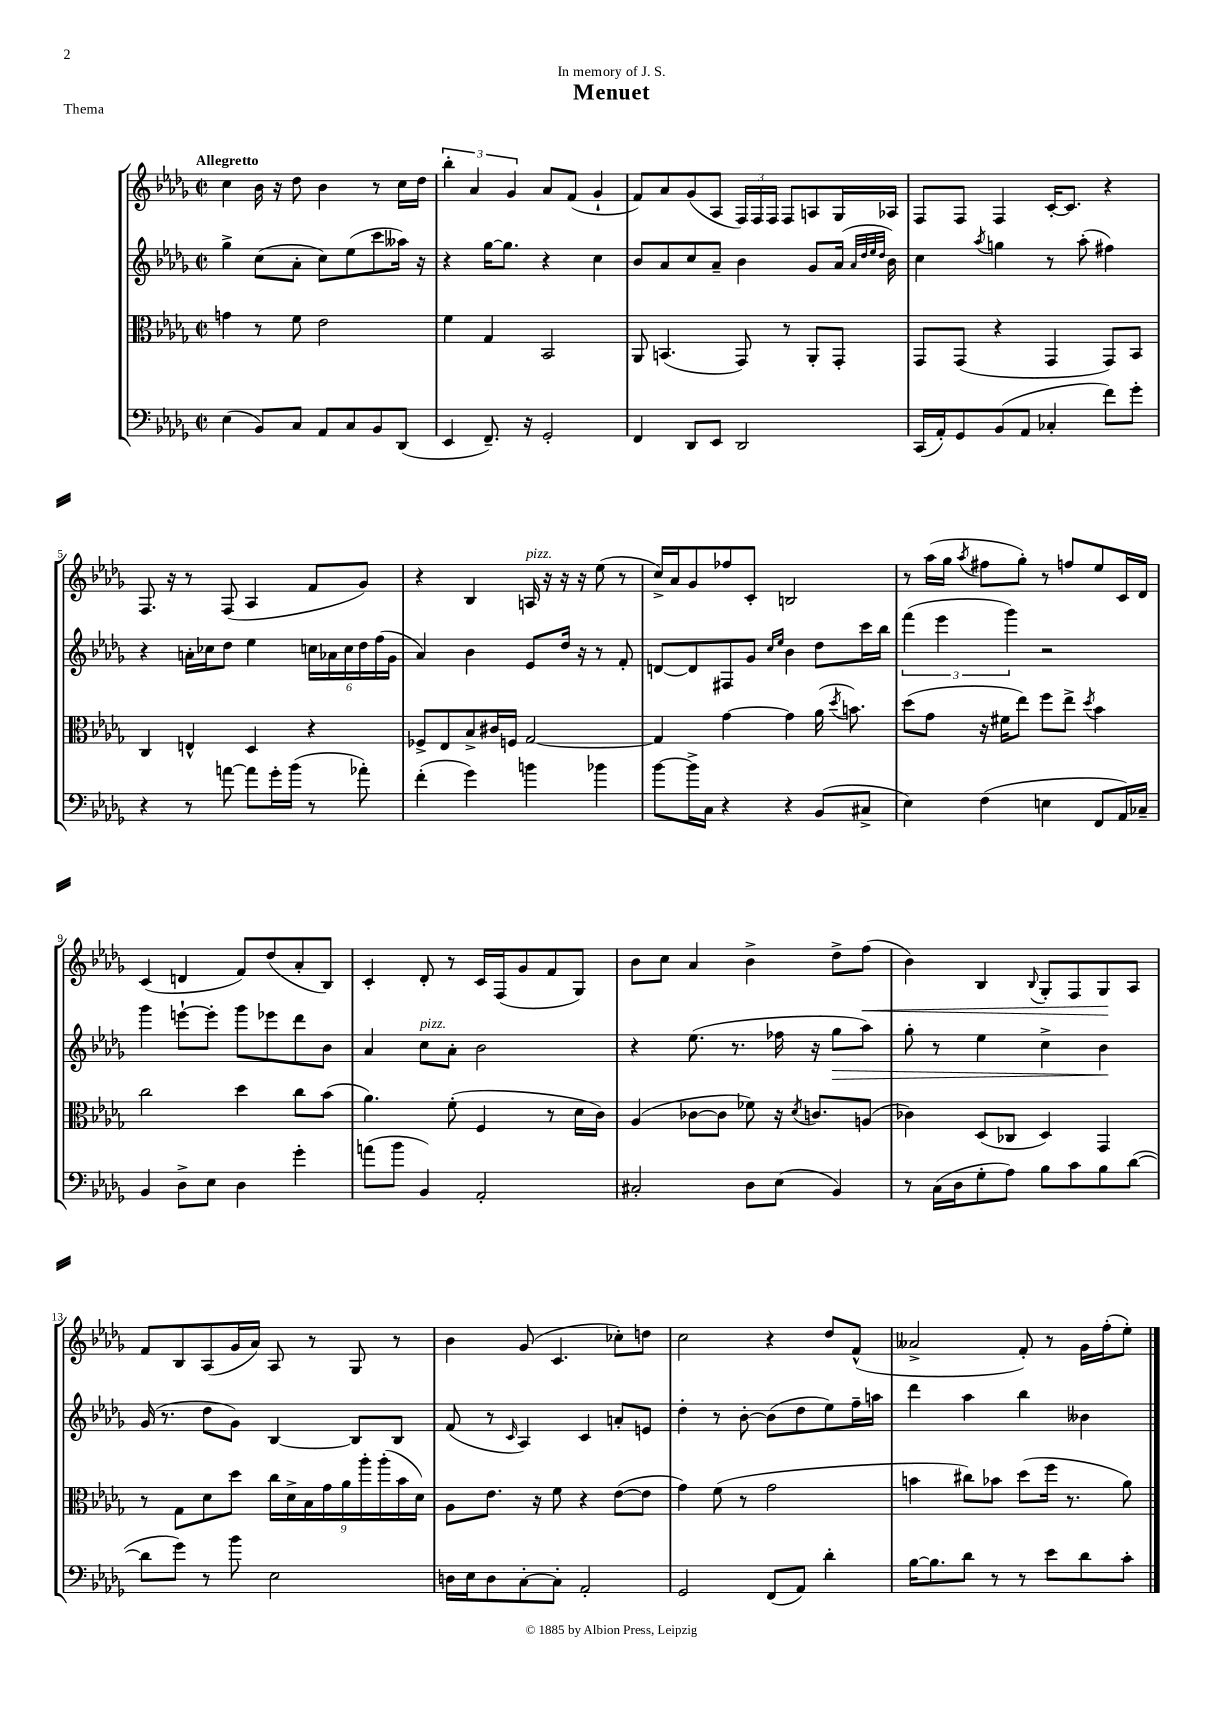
\header { title = "Menuet" dedication = "In memory of J. S." piece = "Thema" }
<<
\new StaffGroup <<
\new Staff = "s0" {
    \clef treble \key des \major \defaultTimeSignature \time 2/2 \tempo "Allegretto"
    \autoBeamOff c''4 bes'16 r16 des''8 bes'4 r8 c''16[ des''16] |
    \tuplet 3/2 { bes''4-. aes'4 ges'4 } aes'8[ f'8]( ges'4-! |
    f'8[) aes'8 ges'8( aes8] \tuplet 3/2 { f16[) f16 f16] } f8[ a8 ges16 aes16] |
    f8[ f8] f4 c'16[~-. c'8.] r4 |
    f8. r16 r8 f8( aes4 f'8[ ges'8]) |
    r4 bes4 a16^\markup { \italic "pizz." } r16 r16 r16 ees''8( r8 |
    c''16[->) aes'16 ges'8 fes''8 c'8]-. b2 |
    r8 aes''16[( ges''16] \acciaccatura { aes''8 } fis''8[ ges''8]-.) r8 f''8[ ees''8 c'16 des'16] |
    c'4( d'4 f'8[) des''8( aes'8-. bes8]) |
    c'4-. des'8-. r8 c'16[ f16( ges'8 f'8 ges8]) |
    bes'8[ c''8] aes'4 bes'4-> des''8[-> f''8]\<( |
    bes'4) bes4 \appoggiatura { bes8 } ges8[-. f8 ges8\! aes8] |
    f'8[ bes8 aes8( ges'16 aes'16]) aes8 r8 ges8 r8 |
    bes'4 ges'8( c'4. ces''8[-.) d''8] |
    c''2 r4 des''8[ f'8]-^( |
    aeses'2-> f'8-.) r8 ges'16[ f''16-.( ees''8]-.) \bar "|." |
}
\new Staff = "s1" {
    \clef treble \key des \major \defaultTimeSignature \time 2/2
    \autoBeamOff ges''4-> c''8[( aes'8]-. c''8[) ees''8( c'''8 aeses''16]) r16 |
    r4 ges''16[~ ges''8.] r4 c''4 |
    bes'8[ aes'8 c''8 aes'8]-- bes'4 ges'8[ aes'16]( \grace { aes'32[ des''32 ees''32 des''32] } bes'16) |
    c''4 \acciaccatura { aes''8 } g''4 r8 aes''8-.( fis''4) |
    r4 a'16[-. ces''16 des''8] ees''4 \tuplet 6/4 { c''16[ aes'16 c''16 des''16 f''16( ges'16] } |
    aes'4) bes'4 ees'8[ des''16] r16 r8 f'8-. |
    d'8[~ d'8 fis8 ges'8] \grace { c''16[ ees''16] } bes'4 des''8[ c'''16 bes''16] |
    \tuplet 3/2 { f'''4( ees'''4 ges'''4) } r2 |
    ges'''4 e'''8[~-! e'''8]-. ges'''8[ ees'''8 des'''8 bes'8] |
    aes'4 c''8[^\markup { \italic "pizz." } aes'8]-. bes'2 |
    r4 ees''8.( r8. fes''16 r16 ges''8[\> aes''8]) |
    ges''8-. r8 ees''4 c''4-> bes'4\! |
    ges'16( r8. des''8[ ges'8]) bes4~ bes8[ bes8] |
    f'8( r8 \grace { c'16 } aes4) c'4 a'8[-. e'8] |
    des''4-. r8 bes'8~-. bes'8[( des''8 ees''8) f''16-- a''16] |
    des'''4 aes''4 bes''4 beses'4 \bar "|." |
}
\new Staff = "s2" {
    \clef alto \key des \major \defaultTimeSignature \time 2/2
    \autoBeamOff g'4 r8 f'8 ees'2 |
    f'4 ges4 bes,2 |
    aes,8 b,4.( ges,8) r8 aes,8[-. ges,8]-. |
    ges,8[ ges,8]( r4 ges,4 ges,8[) bes,8] |
    c4 e4-^ des4 r4 |
    fes8[-> ees8 bes8-> cis'16 f16] ges2~ |
    ges4 ges'4~ ges'4 aes'16( \acciaccatura { des''8 } b'8.) |
    des''8[( ges'8] r16 fis'16[ ees''8]) f''8[ ees''8]-> \acciaccatura { des''8 } bes'4 |
    c''2 des''4 c''8[ bes'8]( |
    aes'4.) f'8-.( f4 r8 des'16[ c'16]) |
    aes4( ces'8[~ ces'8] fes'8) r16 \acciaccatura { des'8 } c'8.[ a8]( |
    ces'4) des8[( ces8] des4) ges,4 |
    r8 ges8[ des'8 des''8] \tuplet 9/8 { c''16[ des'16-> bes16 ges'16 aes'16 aes''16-. aes''16-.( bes'16 des'16]) } |
    aes8[ ees'8.] r16 f'8 r4 ees'8[~( ees'8] |
    ges'4) f'8( r8 ges'2 |
    b'4 cis''8[) bes'8] des''8[( f''16] r8. aes'8) \bar "|." |
}
\new Staff = "s3" {
    \clef bass \key des \major \defaultTimeSignature \time 2/2
    \autoBeamOff ees4( bes,8[) c8] aes,8[ c8 bes,8 des,8]( |
    ees,4 f,8.--) r16 ges,2-. |
    f,4 des,8[ ees,8] des,2 |
    c,16[( aes,16-.) ges,8 bes,8( aes,8] ces4-. f'8[) ges'8]-. |
    r4 r8 a'8~ a'8[ ges'16-. bes'16]( r8 aes'8-.) |
    f'4-.( ges'4) b'4 bes'4 |
    bes'8[~ bes'16-> c16] r4 r4 bes,8[( cis8]-> |
    ees4) f4( e4 f,8[ aes,16) ces16]-- |
    bes,4 des8[-> ees8] des4 ges'4-. |
    a'8[( bes'8] bes,4) aes,2-. |
    cis2-. des8[ ees8]( bes,4) |
    r8 c16[( des16 ges8-. aes8]) bes8[ c'8 bes8 des'8]~( |
    des'8[ ges'8]) r8 bes'8 ees2 |
    d16[ ees16 d8 c8~-. c8]-. aes,2-. |
    ges,2 f,8[( aes,8]) des'4-. |
    bes16[~ bes8. des'8] r8 r8 ees'8[ des'8 c'8]-. \bar "|." |
}
>>
>>
